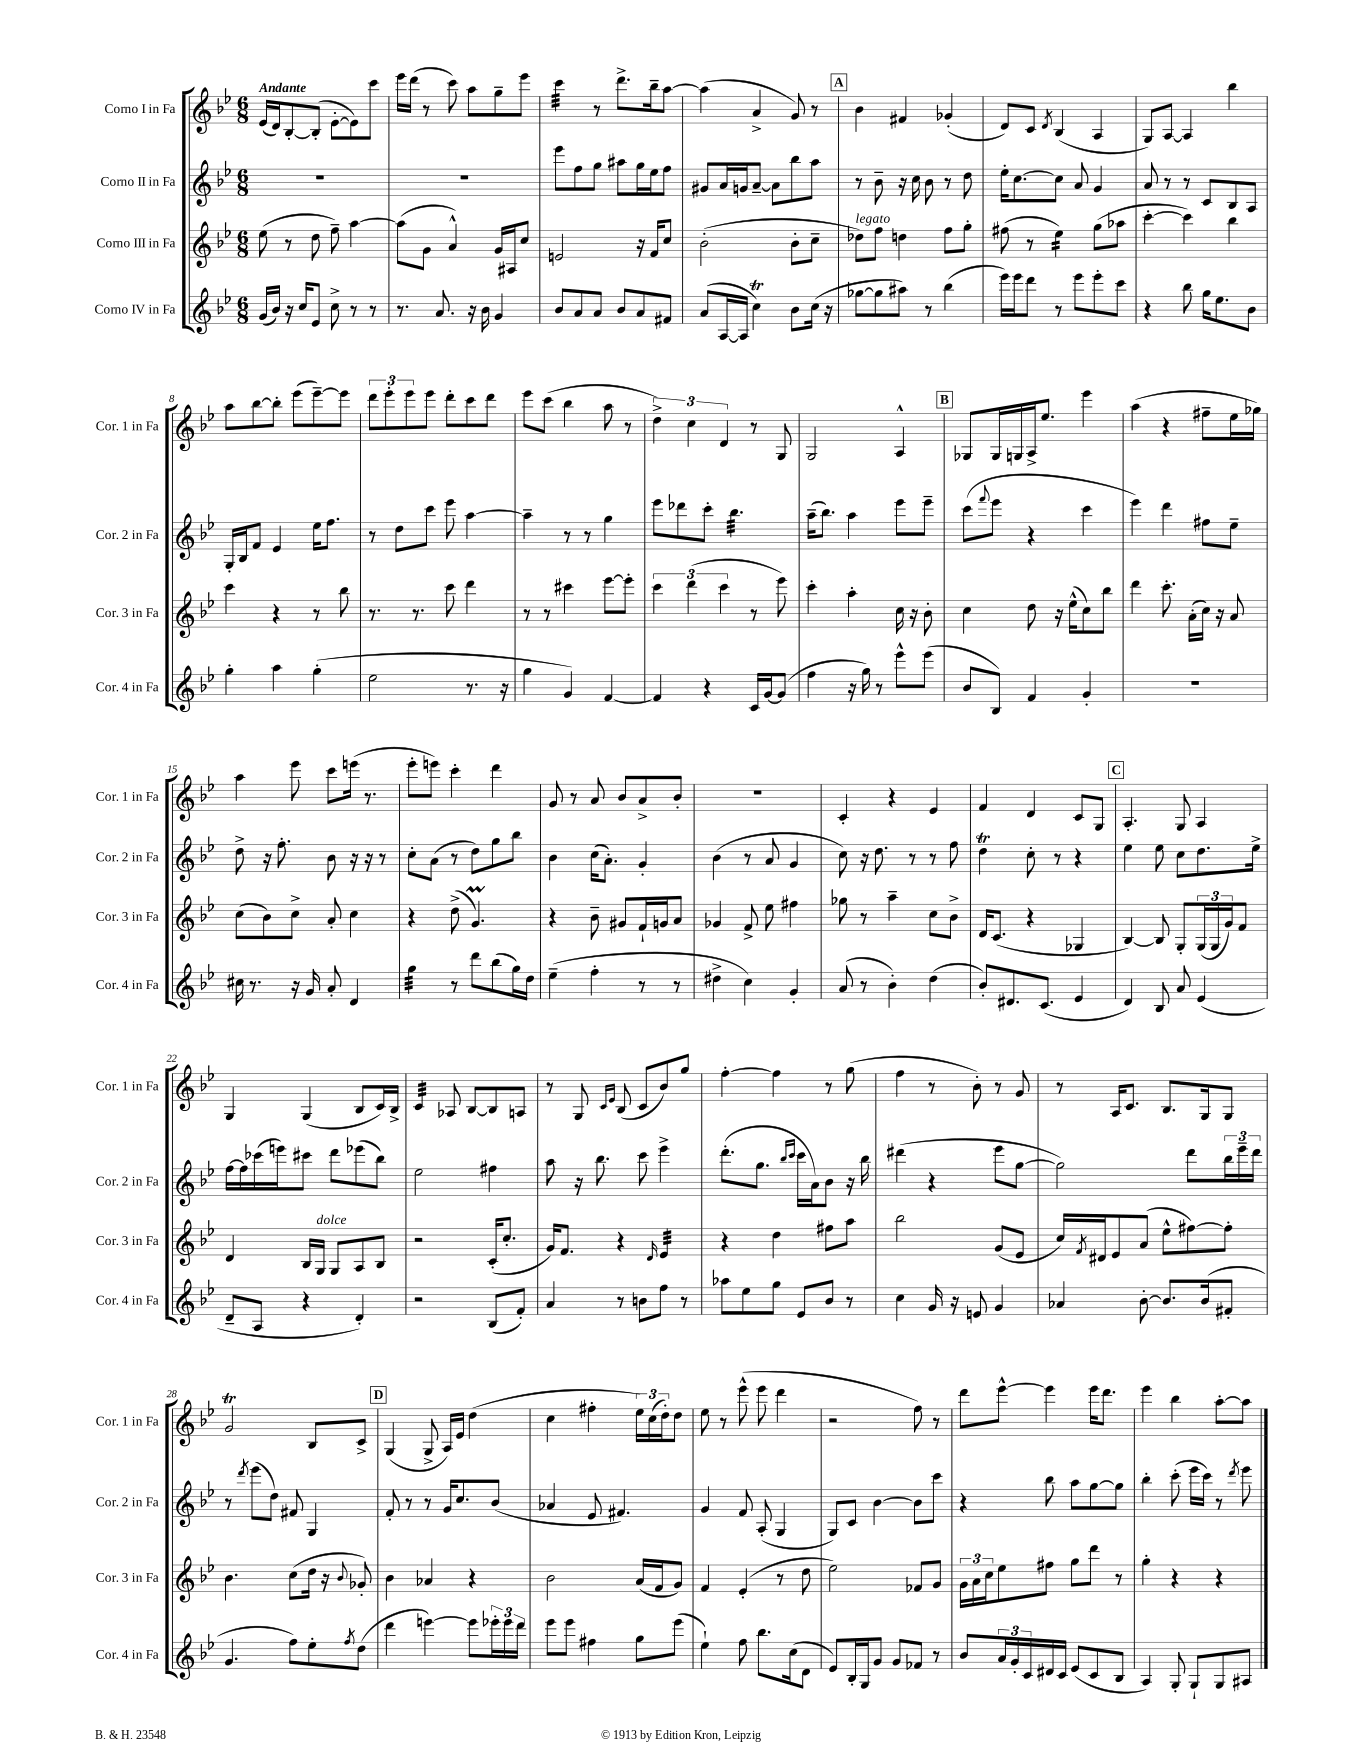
<<
\new StaffGroup <<
\new Staff = "s0" \with { instrumentName = "Corno I in Fa" shortInstrumentName = "Cor. 1 in Fa" } {
    \clef treble \key bes \major \numericTimeSignature \time 6/8 \tempo "Andante"
    ees'16( d'16) bes8~-. bes8-.( ees'8~-. ees'8) c'''8 |
    ees'''16 d'''16( r8 c'''8) a''8 g''8-- ees'''8 |
    c'''4:32 r8 d'''8.-> bes''16-- a''8~ |
    a''4( a'4-> g'8) r8 |
    \mark \markup { \box "A" } bes'4 fis'4 ges'4-.( |
    d'8) c'8 \acciaccatura { d'8 } bes4( a4 |
    g8) a8~ a4 bes''4 |
    a''8 bes''8~ bes''8-. ees'''8( ees'''8~--) ees'''8 |
    \tuplet 3/2 { d'''8 ees'''8-. ees'''8 } ees'''8 d'''8-. c'''8 d'''8 |
    ees'''8 c'''8( bes''4 a''8 r8 |
    \tuplet 3/2 { d''4->) c''4 d'4 } r8 g8 |
    g2 a4-^ |
    \mark \markup { \box "B" } ges8 ges16 g16 a16-> ees''8. ees'''4 |
    a''4( r4 fis''8-- ees''16 ges''16) |
    a''4 ees'''8 c'''8 e'''16( r8. |
    ees'''8-. e'''8) c'''4-. d'''4 |
    g'8 r8 a'8 bes'8 a'8-> bes'8-. |
    R2. |
    c'4-. r4 ees'4 |
    f'4 d'4 c'8 g8 |
    \mark \markup { \box "C" } a4.-. g8 a4 |
    g4 g4( bes8 c'16) bes16-> |
    c'4:32 aes8 bes8~ bes8 a8 |
    r8 g8 \grace { c'16 ees'16 } bes8( c'8 bes'8) g''8 |
    f''4~-. f''4 r8 g''8( |
    f''4 r8 bes'8-.) r8 g'8 |
    r8 a16 c'8. bes8. g16 g8 |
    g'2\trill bes8 c'8-> |
    \mark \markup { \box "D" } g4( g8-> a16) ees'16 d''4( |
    c''4 fis''4-. \tuplet 3/2 { ees''16) c''16( d''16-.) } d''8 |
    ees''8 r8 ees'''8-^( ees'''8 d'''4 |
    r2 f''8) r8 |
    d'''8 ees'''8~-^ ees'''4 ees'''16 d'''8. |
    ees'''4 bes''4 a''8~-. a''8 \bar "|." |
}
\new Staff = "s1" \with { instrumentName = "Corno II in Fa" shortInstrumentName = "Cor. 2 in Fa" } {
    \clef treble \key bes \major \numericTimeSignature \time 6/8
    R2. |
    R2. |
    ees'''8 f''8 g''8 ais''8 g''16 ees''16 f''8 |
    gis'8 a'16 g'16 a'8~-- a'8 bes''8 a''8 |
    \mark \markup { \box "A" } r8 bes'8-- r16 c''16 bes'8 r8 d''8 |
    ees''16-. c''8.~ c''8 a'8 g'4 |
    a'8 r8 r8 c'8 bes8 a8 |
    g16-. bes16 f'8 ees'4 ees''16 f''8. |
    r8 d''8 c'''8 ees'''8 a''4~ |
    a''4-- r8 r8 g''4 |
    ees'''8 des'''8 c'''8-. bes''4.:32 |
    a''16--( bes''8.) a''4 ees'''8 ees'''8-- |
    \mark \markup { \box "B" } c'''8( \appoggiatura { f'''8 } ees'''8 r4 c'''4 |
    ees'''4) d'''4 fis''8 ees''8-- |
    d''8-> r16 f''8.-. bes'8 r16 r16 r8 |
    c''8-. a'8( r8 d''8) g''8 bes''8 |
    bes'4 c''16( a'8.-.) g'4-. |
    bes'4( r8 a'8 g'4 |
    c''8) r16 d''8. r8 r8 f''8 |
    d''4\trill c''8-. r8 r4 |
    \mark \markup { \box "C" } ees''4 ees''8 c''8 d''8. ees''16-> |
    f''16~ f''16 ces'''16( e'''16) cis'''8 d'''8 ees'''8( bes''8) |
    ees''2 fis''4 |
    a''8 r16 bes''8. c'''8 ees'''4-> |
    d'''8.-.( g''8. \grace { bes''16 c'''16 } c'''16 a'16) bes'8 r16 bes''16 |
    dis'''4( r4 ees'''8 g''8~ |
    g''2) d'''8 \tuplet 3/2 { bes''16 ees'''16-- d'''16 } |
    r8 \acciaccatura { d'''8 } ees'''8( d''8) fis'8 g4 |
    \mark \markup { \box "D" } f'8-. r8 r8 g'16 c''8. bes'8( |
    aes'4 ees'8 fis'4.) |
    g'4 f'8 a8-.( g4 |
    g8) c'8 bes'4~ bes'8 c'''8 |
    r4 bes''8 a''8 g''8~ g''8 |
    bes''4-. c'''8-.( ees'''16 c'''16) r8 \acciaccatura { d'''8 } ees'''8 \bar "|." |
}
\new Staff = "s2" \with { instrumentName = "Corno III in Fa" shortInstrumentName = "Cor. 3 in Fa" } {
    \clef treble \key bes \major \numericTimeSignature \time 6/8
    ees''8( r8 d''8 f''8--) a''4~ |
    a''8( g'8 a'4-^) g'16 ais16 c''8 |
    e'2 r16 f'16 c''8 |
    bes'2-.( bes'8-. c''8-- |
    \mark \markup { \box "A" } des''8^\markup { \italic "legato" }) f''8 d''4 f''8 g''8-. |
    fis''8( r8 ees''4:16) g''8( aes''8 |
    c'''4~-. c'''4) bes''4 |
    c'''4 r4 r8 bes''8 |
    r8. r8. c'''8 d'''4 |
    r8 r8 cis'''4 ees'''8~ ees'''8-. |
    \tuplet 3/2 { c'''4 d'''4( c'''4 } r8 ees'''8) |
    c'''4-. a''4-. c''16 r16 bes'8-. |
    \mark \markup { \box "B" } c''4 d''8 r16 ees''16-^( c''8) bes''8 |
    d'''4 c'''8.-. a'16-.( c''16) r16 a'8 |
    c''8( bes'8) c''8-> a'8-. c''4 |
    r4 d''8->( g'4.\prall) |
    r4 bes'8-- gis'8 f'16-! g'16 a'8 |
    ges'4 f'8-> ees''8 fis''4 |
    ges''8 r8 a''4-- c''8 bes'8-> |
    d'16 c'8.( r4 ges4 |
    \mark \markup { \box "C" } bes4~) bes8 g8-. \tuplet 3/2 { g16( g16 g'16) } f'8 |
    d'4 bes16 g16^\markup { \italic "dolce" } g8 a8 bes8 |
    r2 c'16-.( c''8.-. |
    g'16) f'8. r4 \grace { d'16 } ees'4:32 |
    r4 d''4 fis''8 a''8 |
    bes''2 g'8( ees'8 |
    c''16) \acciaccatura { f'8 } dis'16 ees'8 a'8( ees''8-^ fis''8~) fis''8-. |
    bes'4. c''8( d''16 r16 \appoggiatura { bes'8 } ges'8-.) |
    \mark \markup { \box "D" } bes'4 aes'4 r4 |
    bes'2 a'16( f'16 g'8) |
    f'4 ees'4-.( r8 d''8 |
    ees''2) fes'8 g'8 |
    \tuplet 3/2 { g'16 a'16 c''16 } ees''8 fis''8 g''8 d'''8 r8 |
    g''4-. r4 r4 \bar "|." |
}
\new Staff = "s3" \with { instrumentName = "Corno IV in Fa" shortInstrumentName = "Cor. 4 in Fa" } {
    \clef treble \key bes \major \numericTimeSignature \time 6/8
    g'16( bes'16) r16 c''16 ees'8 c''8-> r8 r8 |
    r8. a'8. r16 bes'16 g'4 |
    bes'8 a'8 a'8 bes'8 a'8 fis'8 |
    a'8( a16~ a16 c''4\trill) bes'8 c''16( r16 |
    \mark \markup { \box "A" } ges''8~ ges''8 ais''8) r8 bes''4( |
    ees'''16) ees'''16 d'''8 r8 ees'''8 ees'''8-. c'''8 |
    r4 bes''8 g''16 ees''8. bes'8 |
    g''4-. a''4 g''4-.( |
    ees''2 r8. r16 |
    g''4 g'4) f'4~ |
    f'4 r4 c'16 g'16~ g'8( |
    f''4 r16 g''16) r8 ees'''8-^ ees'''8( |
    \mark \markup { \box "B" } bes'8 bes8) f'4 g'4-. |
    R2. |
    cis''16 r8. r16 g'16 a'8-. d'4 |
    g''4:32 r8 d'''8 bes''8( g''16) d''16 |
    ees''4--( f''4-. r8 r8 |
    dis''4-> c''4) g'4-. |
    a'8( r8 bes'4-.) d''4( |
    bes'8-.) dis'8. c'8.( ees'4 |
    \mark \markup { \box "C" } d'4) bes8 a'8 ees'4( |
    d'8-- a8 r4 d'4-.) |
    r2 bes8( f'8-.) |
    a'4 r8 b'8 f''8 r8 |
    aes''8 ees''8 g''8 ees'8 bes'8 r8 |
    c''4 g'16 r16 e'8 g'4 |
    aes'4 bes'8~-. bes'8. bes'16( fis'8-. |
    g'4. f''8) ees''8-. \acciaccatura { f''8 } d''8( |
    \mark \markup { \box "D" } d'''4 e'''4~) e'''8 \tuplet 3/2 { ees'''16-. ees'''16 d'''16 } |
    ees'''8 ees'''8 fis''4 g''8 ees'''8( |
    ees''4-!) f''8 bes''8. c''16( d'8 |
    ees'8) bes16-. g16 g'8 g'8 fes'8 r8 |
    bes'8 \tuplet 3/2 { a'16 g'16-. c'16 } dis'16 c'16 ees'8( c'8 bes8 |
    a4) g8-. g8-! g8 ais8 \bar "|." |
}
>>
>>
